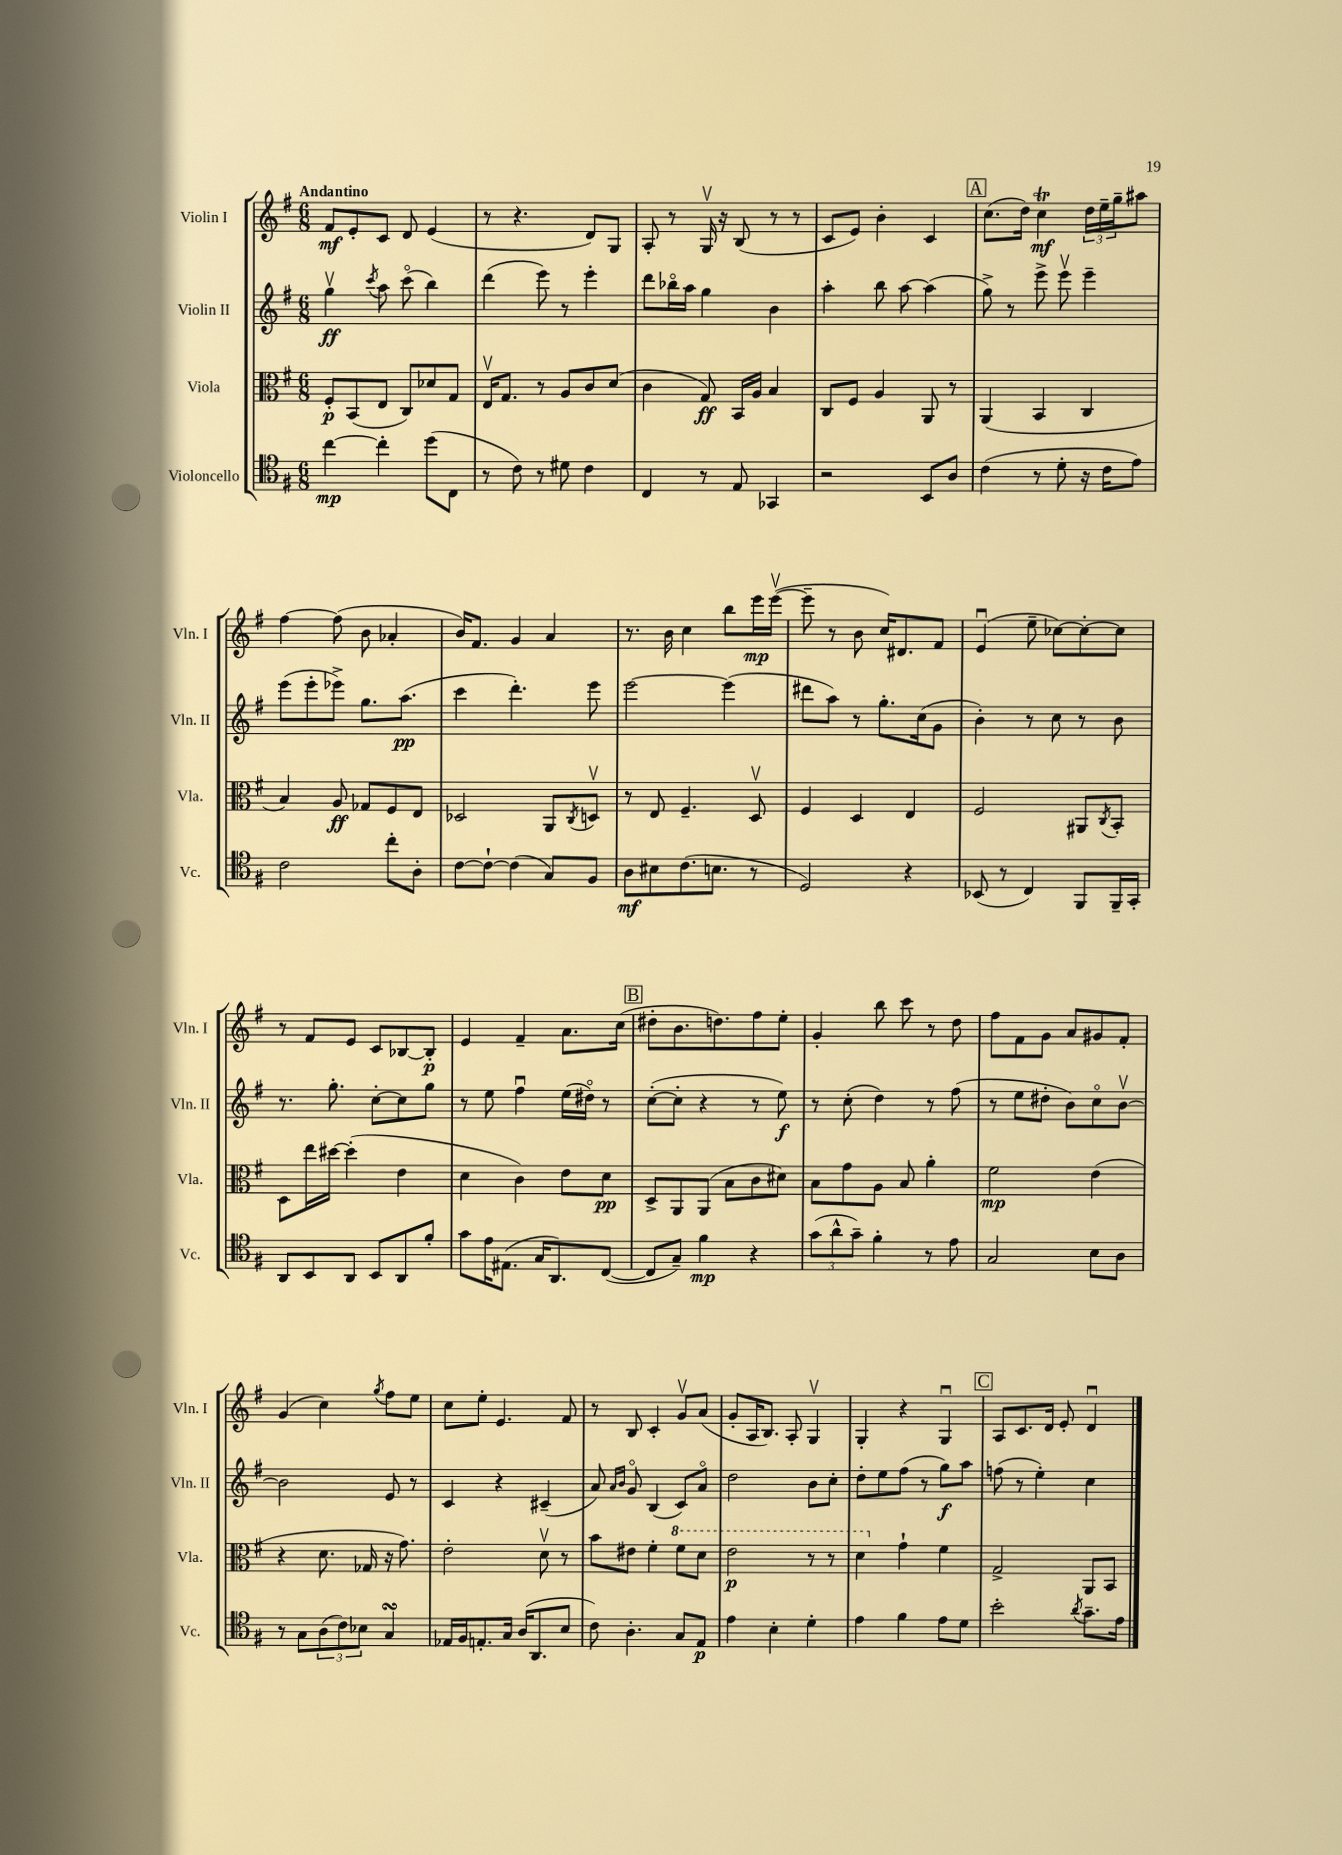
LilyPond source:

<<
\new StaffGroup <<
\new Staff = "s0" \with { instrumentName = "Violin I" shortInstrumentName = "Vln. I" } {
    \clef treble \key g \major \numericTimeSignature \time 6/8 \tempo "Andantino"
    fis'8\mf e'8-. c'8 d'8 e'4( |
    r8 r4. d'8) g8 |
    a8-. r8 g16\upbow r16 b8( r8 r8 |
    c'8 e'8) b'4-. c'4 |
    \mark \markup { \box "A" } c''8.( d''16) c''4\trill\mf \tuplet 3/2 { d''16 e''16-- g''16-- } ais''8 |
    fis''4~ fis''8( b'8 aes'4-. |
    b'16) fis'8. g'4 a'4 |
    r8. b'16 c''4 b''8 e'''16\mp e'''16~\upbow( |
    e'''8-- r8 b'8 c''16) dis'8. fis'8 |
    e'4\downbow( e''8-- ces''8~) ces''8~-. ces''8 |
    r8 fis'8 e'8 c'8 bes8~ bes8-.\p |
    e'4 fis'4-- a'8. c''16( |
    \mark \markup { \box "B" } dis''8-. b'8. d''8.) fis''8 e''8-. |
    g'4-. b''8 c'''8 r8 d''8 |
    fis''8 fis'8 g'8 a'8 gis'8 fis'8-. |
    g'4( c''4) \acciaccatura { g''8 } fis''8 e''8 |
    c''8 e''8-. e'4. fis'8 |
    r8 b8 c'4-. g'8\upbow a'8( |
    g'8-. a16 b8.) a8-. g4\upbow |
    g4-. r4 g4\downbow |
    \mark \markup { \box "C" } a8 c'8. d'16 e'8-. d'4\downbow \bar "|." |
}
\new Staff = "s1" \with { instrumentName = "Violin II" shortInstrumentName = "Vln. II" } {
    \clef treble \key g \major \numericTimeSignature \time 6/8
    g''4\upbow\ff \acciaccatura { c'''8 } a''8 c'''8\flageolet( b''4) |
    d'''4( e'''8) r8 e'''4-. |
    d'''8 bes''16\flageolet a''16 g''4 b'4 |
    a''4-. b''8 a''8~ a''4( |
    \mark \markup { \box "A" } g''8->) r8 e'''8-> e'''8\upbow e'''4-- |
    e'''8( e'''8-. ees'''8->) g''8. a''8.\pp( |
    c'''4 d'''4.-.) e'''8 |
    e'''2~ e'''4( |
    dis'''8 a''8) r8 g''8.-. c''16( g'8 |
    b'4-.) r8 c''8 r8 b'8 |
    r8. g''8.-. c''8~-. c''8 g''8 |
    r8 e''8 fis''4\downbow e''16( dis''16\flageolet) r8 |
    \mark \markup { \box "B" } c''8~-.( c''8-. r4 r8 e''8\f) |
    r8 c''8-.( d''4) r8 fis''8( |
    r8 e''8 dis''8-. b'8) c''8\flageolet b'8~\upbow |
    b'2 e'8 r8 |
    c'4 r4 cis'4--( |
    a'8) \grace { a'16 b'16 } g'8\flageolet b4( c'8) a'8\flageolet |
    d''2 b'8 c''8-. |
    d''8-. e''8 fis''8( r8 g''8\f) a''8 |
    \mark \markup { \box "C" } f''8( r8 e''4-.) c''4 \bar "|." |
}
\new Staff = "s2" \with { instrumentName = "Viola" shortInstrumentName = "Vla." } {
    \clef alto \key g \major \numericTimeSignature \time 6/8
    fis8-.\p b,8( e8 c8) des'8 g8 |
    e16\upbow g8. r8 a8 c'8 d'8( |
    c'4 g8\ff) b,16 a16 b4 |
    c8 fis8 a4 a,8 r8 |
    \mark \markup { \box "A" } a,4( b,4 c4 |
    b4) a8\ff ges8 fis8 e8 |
    des2 a,8 \acciaccatura { c8 } d8\upbow |
    r8 e8 fis4.-- d8\upbow |
    fis4 d4 e4 |
    fis2 ais,8 \acciaccatura { c8 } b,8-. |
    d8 e''16 dis''16~ dis''4-.( e'4 |
    d'4 c'4) e'8 d'8\pp |
    \mark \markup { \box "B" } d8-> a,8 a,8( b8 c'8 dis'8) |
    b8 g'8 a8 b8 a'4-. |
    fis'2\mp e'4( |
    r4 d'8. ges16 r16 g'8.) |
    e'2-. d'8\upbow r8 |
    b'8 eis'8 fis'4-. \ottava #1 fis''8 d''8 |
    e''2\p r8 r8 |
    d''4 \ottava #0 g'4-! fis'4 |
    \mark \markup { \box "C" } g2-> a,8 b,8 \bar "|." |
}
\new Staff = "s3" \with { instrumentName = "Violoncello" shortInstrumentName = "Vc." } {
    \clef tenor \key g \major \numericTimeSignature \time 6/8
    c''4~\mp c''4-. d''8( c8 |
    r8 c'8) r8 dis'8 c'4 |
    c4 r8 e8 ges,4 |
    r2 b,8 a8 |
    \mark \markup { \box "A" } c'4( r8 d'8-. r16 c'16 e'8) |
    c'2 c''8-. a8-. |
    c'8~ c'8~-! c'4( g8) fis8 |
    a8\mf bis8 c'8.( b8. r8 |
    d2) r4 |
    bes,8( r8 c4) fis,8 fis,16-- g,16-. |
    a,8 b,8 a,8 b,8 a,8 fis'8-. |
    g'8 e'16 eis8.( g16 a,8.) c8~( |
    \mark \markup { \box "B" } c8 g8--) fis'4\mp r4 |
    \tuplet 3/2 { g'8( a'8-^ g'8--) } fis'4-. r8 e'8 |
    g2 b8 a8 |
    r8 g8 \tuplet 3/2 { a8( c'8) bes8 } g4\turn |
    ees16 fis16 e8.-. g16 a16( a,8. b8 |
    c'8) a4.-. g8 e8\p |
    e'4 b4-. d'4-. |
    e'4 fis'4 e'8 d'8 |
    \mark \markup { \box "C" } b'2-. \acciaccatura { a'8 } g'8.-- e'16 \bar "|." |
}
>>
>>
\layout { \context { \Score \remove "Bar_number_engraver" } }
